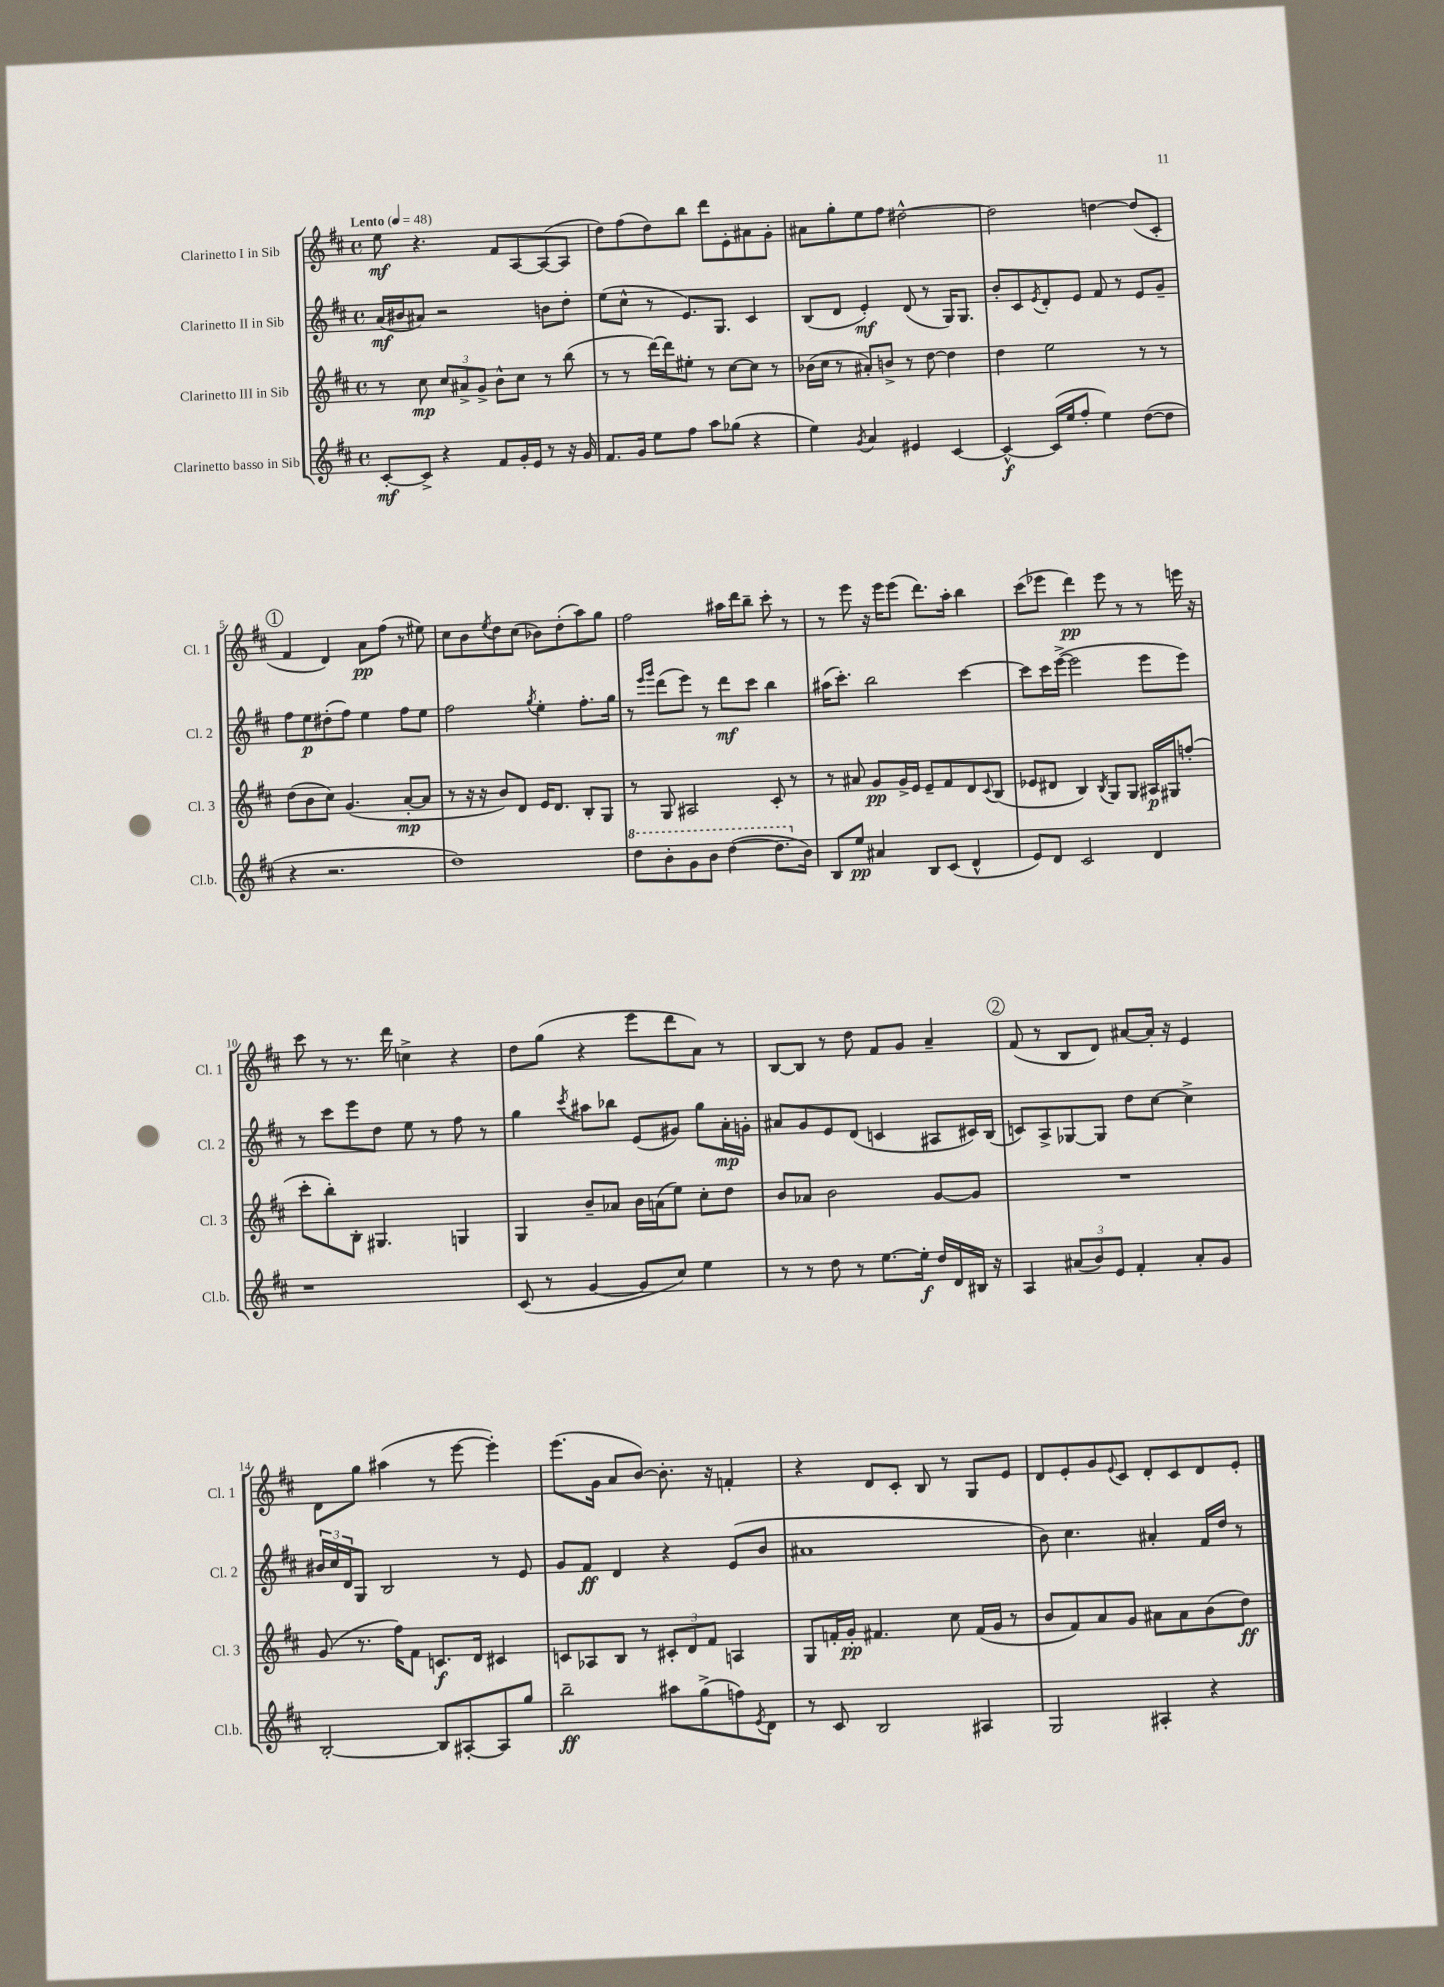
<<
\new StaffGroup <<
\new Staff = "s0" \with { instrumentName = "Clarinetto I in Sib" shortInstrumentName = "Cl. 1" } {
    \clef treble \key d \major \defaultTimeSignature \time 4/4 \tempo "Lento" 4 = 48
    e''8\mf r4. fis'8 a8~ a8~( a8 |
    d''8) fis''8( d''8) b''8 d'''8 e'8-. ais'8 g'8-. |
    ais'8 g''8-. e''8 fis''8 dis''2~-^ |
    dis''2 d''4~ d''8( cis'8-. |
    \mark \markup { \circle "1" } fis'4 d'4) a'8\pp fis''8( r8 eis''8) |
    cis''8 b'8 \acciaccatura { e''8 } d''8 cis''8( bes'8) d''8-.( a''8) g''8 |
    fis''2 ais''16 d'''16 b''8-- cis'''8-. r8 |
    r8 e'''8 r16 e'''16 e'''8( d'''8.) a''16-. b''4 |
    cis'''8( ees'''8 d'''4\pp) ees'''8 r8 r8 e'''16 r16 |
    cis'''8 r8 r8. d'''16 c''4-> r4 |
    d''8 g''8( r4 e'''8 d'''8 a'8) r8 |
    b8~ b8 r8 d''8 fis'8 g'8 a'4-- |
    \mark \markup { \circle "2" } fis'8( r8 b8 d'8) ais'8~ ais'16-. r16 e'4 |
    d'8 g''8 ais''4( r8 e'''8~ e'''4-.) |
    e'''8.( g'16 a'8 b'8~) b'8.-. r16 f'4-. |
    r4 d'8 cis'8-. b8 r8 g8 e'8 |
    d'8 e'8-. g'8 \appoggiatura { e'8 } cis'8 d'8-. cis'8 d'8 e'8-. \bar "|." |
}
\new Staff = "s1" \with { instrumentName = "Clarinetto II in Sib" shortInstrumentName = "Cl. 2" } {
    \clef treble \key d \major \defaultTimeSignature \time 4/4
    a'16\mf( bis'16 ais'8) r2 b'8 d''8-. |
    e''8( cis''8-^ r8 e'8.) g8. cis'4 |
    b8( d'8 e'4-.\mf) d'8( r8 g16) g8. |
    b'8-. cis'8 \acciaccatura { e'8 } d'8-. e'8 fis'8 r8 e'8 g'8-- |
    \mark \markup { \circle "1" } fis''8 e''8\p dis''8-.( fis''8) e''4 fis''8 e''8 |
    fis''2 \acciaccatura { g''8 } e''4-. fis''8.-. g''16 |
    r8 \grace { e'''16 g'''16 } d'''8( e'''8) r8 d'''8\mf cis'''8 b''4 |
    ais''16( cis'''8.-.) b''2 cis'''4~ |
    cis'''8 cis'''16 e'''16~->( e'''2 e'''8 e'''8) |
    r8 cis'''8 e'''8 d''8 e''8 r8 fis''8 r8 |
    g''4 \acciaccatura { cis'''8 } ais''8 bes''8 e'8( gis'8) g''8 a'16-.\mp g'16-. |
    ais'8 g'8 e'8 d'8( c'4 ais8 cis'16) b16( |
    \mark \markup { \circle "2" } c'8) a8-> ges8~ ges8 d''8 cis''8~ cis''4-> |
    \tuplet 3/2 { bis'16 cis''16 d'16 } g8 b2 r8 e'8 |
    g'8 fis'8\ff d'4 r4 e'8( b'8 |
    ais'1 |
    b'8) cis''4. ais'4-. fis'16 d''16 r8 \bar "|." |
}
\new Staff = "s2" \with { instrumentName = "Clarinetto III in Sib" shortInstrumentName = "Cl. 3" } {
    \clef treble \key d \major \defaultTimeSignature \time 4/4
    r8 cis''8\mp \tuplet 3/2 { cis''8 ais'8-> g'8-> } b'8-^ cis''8 r8 b''8( |
    r8 r8 d'''16~) d'''16 eis''8-. r8 cis''8~ cis''8 r8 |
    bes'16( cis''16 r8 ais'8-.) b'8-> r8 d''8~ d''4 |
    d''4 e''2 r8 r8 |
    \mark \markup { \circle "1" } d''8( b'8 cis''8) g'4.( a'8~-.\mp a'8 |
    r8 r16 r16 b'8) d'8 e'16 d'8. b8-. g8 |
    r8 g8 ais2 cis'8-. r8 |
    r8 ais'8 g'8\pp g'16-> e'16 e'8-- fis'8 d'8 \appoggiatura { cis'8 } b8( |
    ees'8 dis'8 b4) \acciaccatura { b8 } g8 g8 ais16\p gis16 f''8-.( |
    cis'''8-. b''8-.) b8-. gis4. g4 |
    g4 b'8-- aes'8 b'16 a'16( e''8) cis''8-. d''8 |
    b'8 aes'8 b'2 g'8~ g'8 |
    \mark \markup { \circle "2" } R1 |
    g'8( r8. fis''16) fis'8 c'8.\f d'16 cis'4 |
    c'8 aes8 b8 r8 \tuplet 3/2 { cis'8-. d'8 fis'8 } a4 |
    g8 f'16-. g'16-.\pp fis'4. cis''8 fis'16( g'16 r8 |
    b'8 fis'8) a'8 g'8 ais'8 ais'8 b'8( d''8\ff) \bar "|." |
}
\new Staff = "s3" \with { instrumentName = "Clarinetto basso in Sib" shortInstrumentName = "Cl.b." } {
    \clef treble \key d \major \defaultTimeSignature \time 4/4
    cis'8~-.\mf cis'8-> r4 fis'8 g'16-. e'16 r8 r16 g'16 |
    fis'8. g'16 e''8 fis''8 a''8 ges''8( r4 |
    e''4) \acciaccatura { g'8 } a'4 eis'4 cis'4~ |
    cis'4~-^\f cis'16( e''16 fis''8-. e''4) d''8~( d''8 |
    \mark \markup { \circle "1" } r4 r2. |
    d''1) |
    \ottava #1 d'''8 b''8-. g''8 b''8 d'''4~( d'''8. \ottava #0 b'16) |
    b8 e''8\pp ais'4 b8 cis'8( d'4-^ |
    e'8) d'8 cis'2 d'4 |
    r1 |
    cis'8( r8 g'4~ g'8 cis''8) e''4 |
    r8 r8 d''8 r8 e''8.~ e''16-.\f d''16 d'16 bis16 r16 |
    \mark \markup { \circle "2" } a4 \tuplet 3/2 { ais'8( b'8) e'8 } fis'4-. ais'8-. g'8 |
    b2~-. b8 ais8~-. ais8 g''8 |
    b''2--\ff ais''8 g''8->( f''8) \acciaccatura { e'8 } d'8 |
    r8 cis'8 b2 ais4 |
    g2 ais4-. r4 \bar "|." |
}
>>
>>
